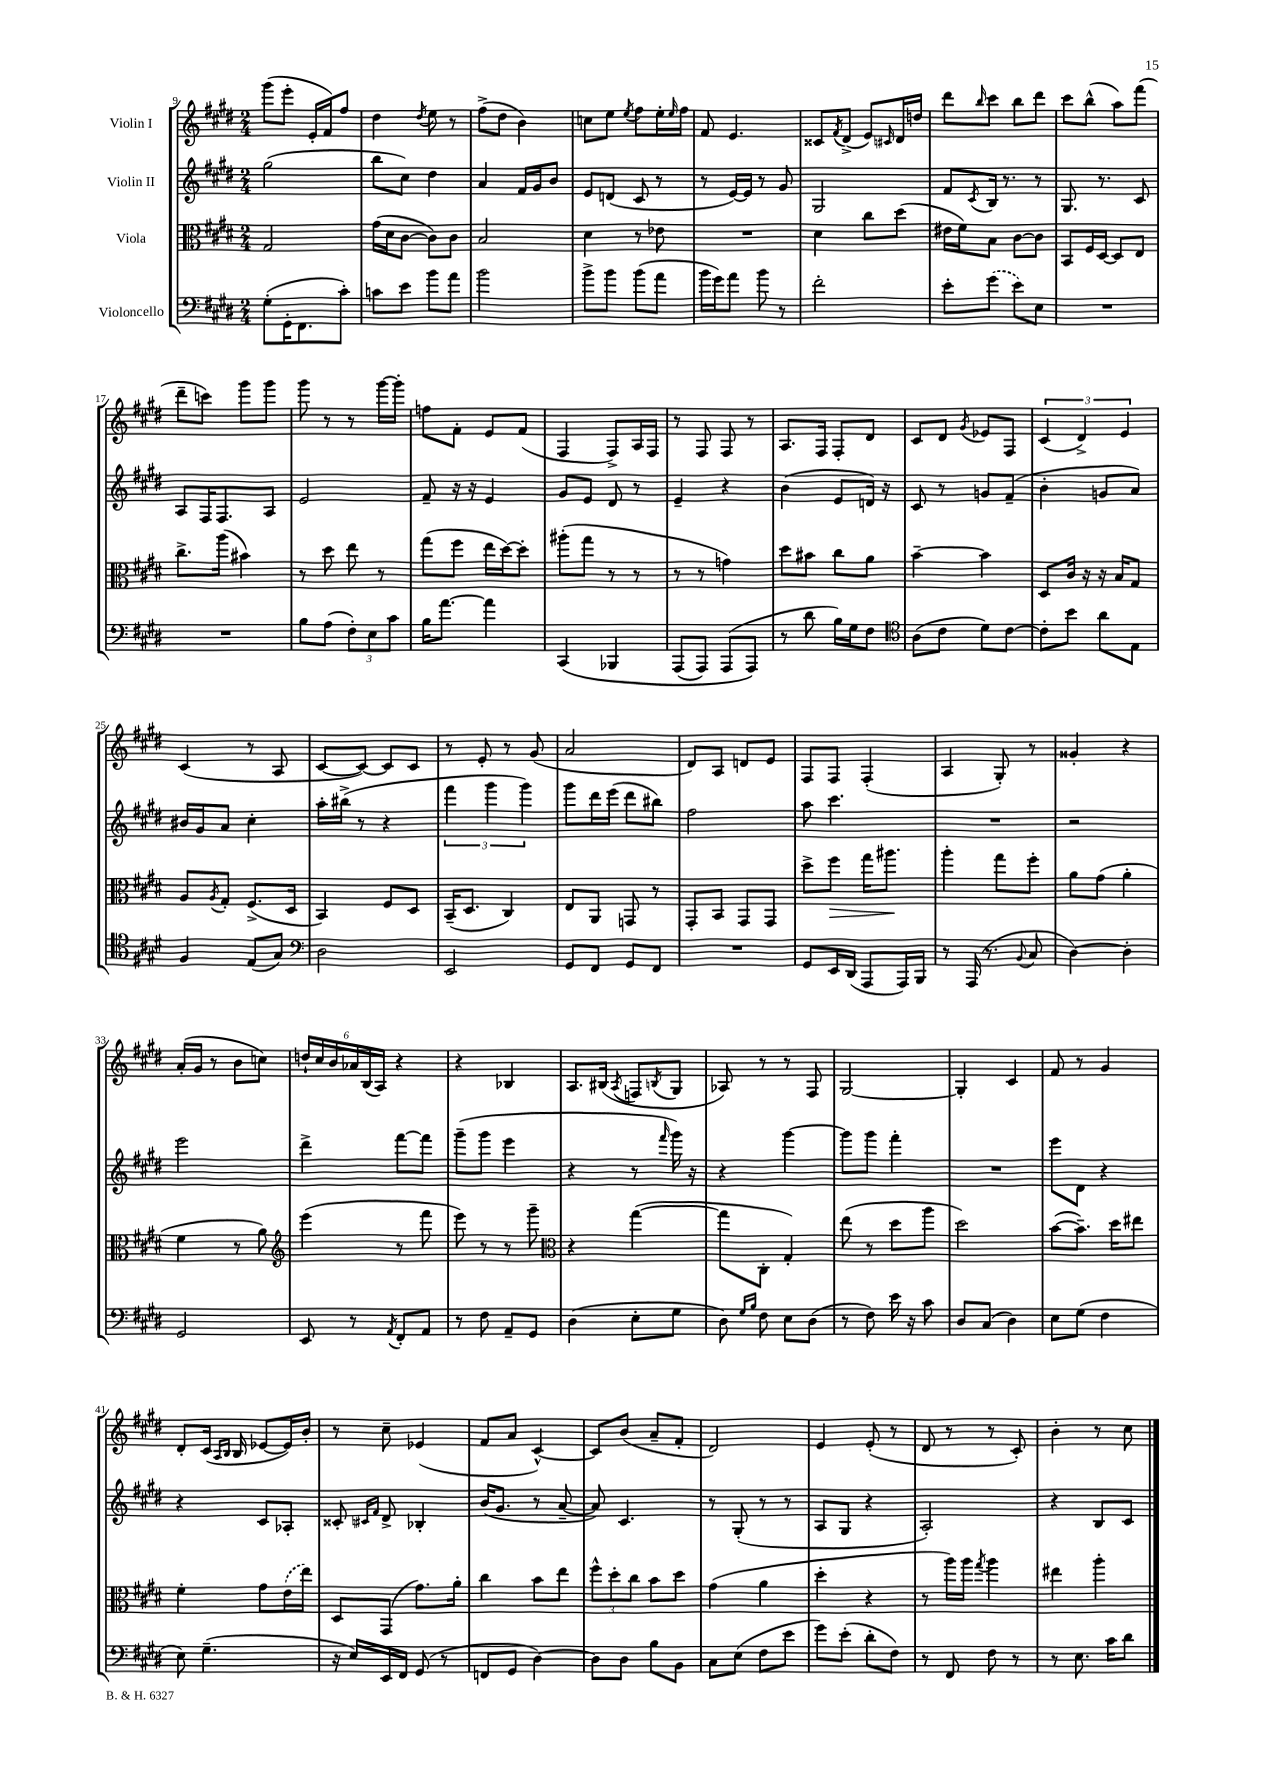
<<
\new StaffGroup <<
\new Staff = "s0" \with { instrumentName = "Violin I" } {
    \clef treble \key e \major \numericTimeSignature \time 2/4
    gis'''8( e'''8-. e'16-. fis'16) fis''8 |
    dis''4 \acciaccatura { dis''8 } e''8 r8 |
    fis''8->( dis''8 b'4) |
    c''8 e''8 \acciaccatura { e''8 } fis''8 e''16-. \grace { e''16 } fis''16 |
    fis'8 e'4. |
    cisis'8 \acciaccatura { fis'8 } dis'8->( e'8) \grace { cis'16 } dis'16 d''16 |
    dis'''8 \grace { b''16 } cis'''8 b''8 dis'''8 |
    cis'''8 b''8-^( a''8) fis'''8( |
    dis'''8-- c'''8) gis'''8 gis'''8 |
    gis'''8 r8 r8 gis'''16~ gis'''16-. |
    f''8 fis'8-. e'8 fis'8( |
    fis4 fis8->) a16 fis16 |
    r8 fis8 fis8 r8 |
    a8. fis16 fis8-. dis'8 |
    cis'8 dis'8 \acciaccatura { gis'8 } ees'8 fis8 |
    \tuplet 3/2 { cis'4( dis'4->) e'4 } |
    cis'4( r8 a8 |
    cis'8~ cis'8~) cis'8 cis'8 |
    r8 e'8-. r8 gis'8( |
    a'2 |
    dis'8) a8 d'8 e'8 |
    fis8 fis8 fis4-.( |
    a4 gis8-.) r8 |
    gisis'4-. r4 |
    a'16-.( gis'16 r8 b'8 c''8) |
    \tuplet 6/4 { d''16-! cis''16 b'16 aes'16 b16( a16) } r4 |
    r4 bes4 |
    a8. bis16( \acciaccatura { a8 } f8 \acciaccatura { b8 } gis8 |
    aes8) r8 r8 fis8 |
    gis2~ |
    gis4-. cis'4 |
    fis'8 r8 gis'4 |
    dis'8-. cis'16( \grace { a16 b16 } b16 ees'8~ ees'16) b'16-. |
    r8 cis''8-- ees'4( |
    fis'8 a'8 cis'4~-^) |
    cis'8 b'8( a'8-- fis'8-. |
    dis'2) |
    e'4 e'8-.( r8 |
    dis'8 r8 r8 cis'8-.) |
    b'4-. r8 cis''8 \bar "|." |
}
\new Staff = "s1" \with { instrumentName = "Violin II" } {
    \clef treble \key e \major \numericTimeSignature \time 2/4
    gis''2( |
    b''8 cis''8) dis''4 |
    a'4 fis'16 gis'16 b'8 |
    e'8 d'8( cis'8 r8 |
    r8 e'16~) e'16 r8 gis'8 |
    gis2 |
    fis'8 \acciaccatura { cis'8 } b16 r8. r8 |
    gis8. r8. cis'8 |
    a8 fis16 fis8. a8 |
    e'2 |
    fis'8-- r16 r16 e'4 |
    gis'8 e'8 dis'8 r8 |
    e'4-- r4 |
    b'4( e'8 d'16) r16 |
    cis'8 r8 g'8 fis'8--( |
    b'4-. g'8 a'8) |
    bis'16 gis'16 a'8 cis''4-. |
    a''16-. bis''16->( r8 r4 |
    \tuplet 3/2 { fis'''4 gis'''4 gis'''4) } |
    gis'''8 dis'''16 e'''16( dis'''8 bis''8) |
    fis''2 |
    a''8 cis'''4. |
    R2 |
    r2 |
    e'''2 |
    dis'''4-> fis'''8~ fis'''8 |
    gis'''8--( gis'''8 e'''4 |
    r4 r8 \grace { fis'''16 } gis'''16) r16 |
    r4 gis'''4~ |
    gis'''8 gis'''8 fis'''4-. |
    R2 |
    e'''8 dis'8 r4 |
    r4 cis'8 aes8-. |
    cisis'8-. \grace { cis'16 fis'16 } dis'8-> bes4-. |
    b'16( gis'8. r8 a'8~-- |
    a'8) cis'4. |
    r8 gis8-.( r8 r8 |
    a8 gis8 r4 |
    a2-.) |
    r4 b8 cis'8 \bar "|." |
}
\new Staff = "s2" \with { instrumentName = "Viola" } {
    \clef alto \key e \major \numericTimeSignature \time 2/4
    gis2 |
    gis'16( dis'16 cis'8~ cis'8) cis'8 |
    b2 |
    dis'4 r8 ees'8 |
    R2 |
    dis'4 cis''8 dis''8( |
    eis'16 fis'16) b8 cis'8~ cis'8 |
    b,8 fis16 dis16~ dis8 e8 |
    cis''8.-> a''16( bis'4) |
    r8 dis''8 e''8 r8 |
    gis''8( fis''8 e''16 dis''16~) dis''8-. |
    ais''8-.( gis''8 r8 r8 |
    r8 r8 g'4) |
    dis''8 bis'8 cis''8 a'8 |
    b'4~-- b'4 |
    dis8 cis'16 r16 r16 b16 gis8 |
    a8 \acciaccatura { a8 } gis8-. fis8.->( dis16 |
    b,4) fis8 dis8 |
    b,16--( dis8. cis4) |
    e8 a,8 g,8 r8 |
    gis,8-. b,8 gis,8 gis,8 |
    dis''8-> fis''8\> gis''16 ais''8.\! |
    a''4-. gis''8 fis''8-. |
    a'8 gis'8( a'4-. |
    fis'4 r8 a'8) |
    \clef treble e'''4( r8 fis'''8 |
    e'''8) r8 r8 gis'''8-- |
    \clef alto r4 gis''4~( |
    gis''8 cis8-. gis4-.) |
    e''8( r8 dis''8 a''8 |
    dis''2) |
    b'8~( b'8.--) dis''16 eis''8 |
    fis'4-. gis'8 \once \slurDashed e'16( e''16) |
    dis8 gis,8( gis'8.) a'16-. |
    cis''4 b'8 e''8 |
    \tuplet 3/2 { fis''8-^ dis''8-. cis''8 } b'8 dis''8 |
    gis'4( a'4 |
    dis''4-. r4 |
    r8 a''16) a''16 \acciaccatura { gis''8 } a''4 |
    eis''4 a''4-. \bar "|." |
}
\new Staff = "s3" \with { instrumentName = "Violoncello" } {
    \clef bass \key e \major \numericTimeSignature \time 2/4
    gis8-.( gis,16-. fis,8. cis'8-.) |
    c'8 e'8 b'8 a'8 |
    b'2 |
    b'8-> b'8 b'8( a'8 |
    b'16 gis'16) a'8 b'8 r8 |
    fis'2-. |
    e'8-. \once \slurDashed gis'8( e'8) e8 |
    R2 |
    R2 |
    b8 a8( \tuplet 3/2 { fis8-.) e8 cis'8 } |
    b16 a'8.~ a'4 |
    cis,4\( bes,,4 |
    a,,8( a,,8) a,,8( a,,8\) |
    r8 dis'8 b16) gis16 fis8 |
    \clef tenor a8( cis'8 dis'8) cis'8~ |
    cis'8-. b'8 a'8 e8 |
    fis4 e8( gis8) |
    \clef bass dis2 |
    e,2 |
    gis,8 fis,8 gis,8 fis,8 |
    R2 |
    gis,8 e,16 dis,16( a,,8 a,,16) b,,16 |
    r8 a,,16( r8. \appoggiatura { b,8 } cis8 |
    dis4~) dis4-. |
    gis,2 |
    e,8 r8 \acciaccatura { a,8 } fis,8-. a,8 |
    r8 fis8 a,8-- gis,8 |
    dis4( e8-. gis8 |
    dis8) \grace { gis16 b16 } fis8 e8 dis8( |
    r8 fis8) e'16 r16 cis'8 |
    dis8 cis8( dis4) |
    e8 gis8( fis4 |
    e8) gis4.--( |
    r16 e16) e,16 fis,16 gis,8( r8 |
    f,8 gis,8 dis4~) |
    dis8 dis8 b8 b,8 |
    cis8 e8( fis8 e'8 |
    gis'8) e'8-.( dis'8-. fis8) |
    r8 fis,8 fis8 r8 |
    r8 e8. cis'16 dis'8 \bar "|." |
}
>>
>>
\layout { \context { \Score currentBarNumber = #9 } }
